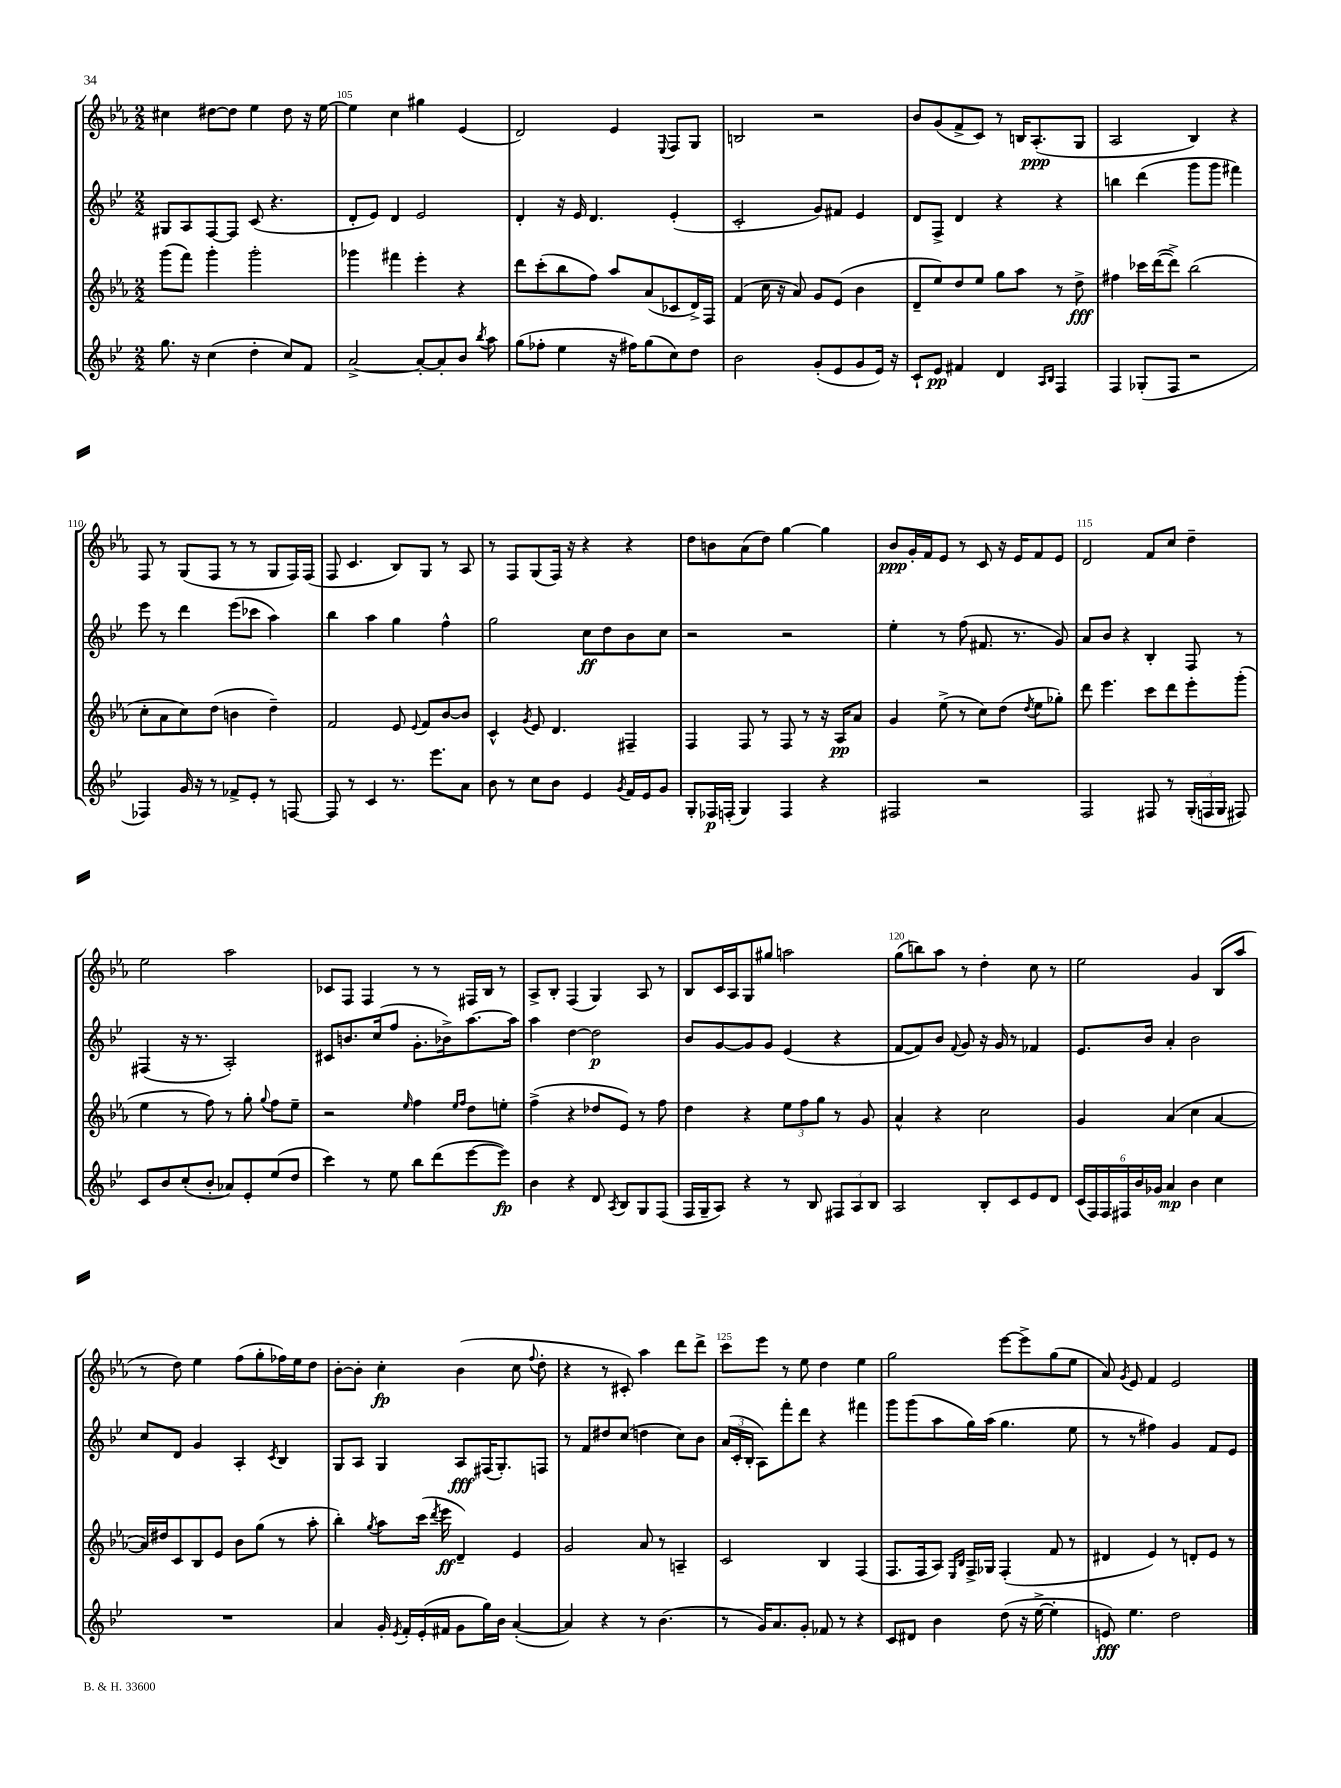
<<
\new StaffGroup <<
\new Staff = "s0" {
    \clef treble \key ees \major \numericTimeSignature \time 2/2
    \autoBeamOff cis''4 dis''8[~ dis''8] ees''4 dis''8 r16 ees''16~ |
    ees''4 c''4 gis''4 ees'4( |
    d'2) ees'4 \appoggiatura { ees8 } f8[ g8] |
    b2 r2 |
    bes'8[ g'8( f'8-> c'8]) r8 b16[ aes8.-.\ppp( g8] |
    aes2 bes4) r4 |
    f8 r8 g8[( f8] r8 r8 g8[ f16) f16]( |
    f8 c'4. bes8[) g8] r8 aes8 |
    r8 f8[ g8( f16]) r16 r4 r4 |
    d''8[ b'8 aes'8( d''8]) g''4~ g''4 |
    bes'8[\ppp g'16-. f'16 ees'8] r8 c'8 r16 ees'16[ f'8 ees'8] |
    d'2 f'8[ c''8] d''4-- |
    ees''2 aes''2 |
    ces'8[ f8] f4 r8 r8 fis16[ bes16] r8 |
    aes8[-> bes8]-. f4( g4) aes8 r8 |
    bes8[ c'16 aes16 g8 gis''8] a''2 |
    g''8[( b''8) aes''8] r8 d''4-. c''8 r8 |
    ees''2 g'4 bes8[( aes''8] |
    r8 d''8) ees''4 f''8[( g''8-. fes''16) ees''16 d''8] |
    bes'8[~-. bes'8]-. c''4-.\fp bes'4( c''8 \appoggiatura { f''8 } d''8-. |
    r4 r8 cis'8-.) aes''4 d'''8[ d'''8]-> |
    c'''8[ ees'''8] r8 ees''8 d''4 ees''4 |
    g''2 ees'''8[~ ees'''8-> g''8( ees''8] |
    aes'8) \acciaccatura { g'8 } ees'8 f'4 ees'2 \bar "|." |
}
\new Staff = "s1" {
    \clef treble \key bes \major \numericTimeSignature \time 2/2
    \autoBeamOff gis8[ a8 f8~ f8] c'8( r4. |
    d'8[-. ees'8]) d'4 ees'2 |
    d'4-. r16 ees'16 d'4. ees'4-.( |
    c'2-. g'8[) fis'8] ees'4 |
    d'8[ f8]-> d'4 r4 r4 |
    b''4 d'''4( g'''8[ g'''8] fis'''4) |
    ees'''8 r8 d'''4 ees'''8[( ces'''8] a''4) |
    bes''4 a''4 g''4 f''4-^ |
    g''2 c''8[\ff d''8 bes'8 c''8] |
    r2 r2 |
    ees''4-. r8 f''8( fis'8. r8. g'8) |
    a'8[ bes'8] r4 bes4-. f8 r8 |
    fis4( r16 r8. a2-.) |
    cis'8[ b'8. c''16( f''8] g'8.[-. bes'16->) a''8.~ a''16] |
    a''4 d''4~ d''2\p |
    bes'8[ g'8~ g'8 g'8] ees'4( r4 |
    f'8[~ f'8) bes'8] \appoggiatura { f'8 } g'8 r16 g'16 r8 fes'4 |
    ees'8.[ bes'16] a'4-. bes'2 |
    c''8[ d'8] g'4 a4-. \acciaccatura { c'8 } bes4 |
    g8[ a8] g4 a8[\fff fis16( g8.-.) f8] |
    r8 f'8[ dis''8 c''8]( d''4 c''8[) bes'8] |
    \tuplet 3/2 { a'16[( c'16-. bes16]-. } a8[) f'''8-. d'''8] r4 fis'''4 |
    g'''8[ g'''8( a''8 g''16) a''16]( g''4. ees''8 |
    r8 r8 fis''4) g'4 f'8[ ees'8] \bar "|." |
}
\new Staff = "s2" {
    \clef treble \key ees \major \numericTimeSignature \time 2/2
    \autoBeamOff g'''8[( f'''8]) g'''4-. g'''2-. |
    ges'''4 fis'''4 ees'''4-. r4 |
    d'''8[ c'''8-.( bes''8 f''8]) aes''8[ aes'8( ces'8 d'16->) f16] |
    f'4( c''16 r16 aes'8) g'8[ ees'8]( bes'4 |
    d'8[-- ees''8) d''8 ees''8] g''8[ aes''8] r8 d''8->\fff |
    fis''4 ces'''16[ d'''16~( d'''8]->) bes''2( |
    c''8[-. aes'8 c''8) d''8]( b'4 d''4--) |
    f'2 ees'8 \appoggiatura { ees'8 } f'8[ bes'8~ bes'8] |
    c'4-^ \acciaccatura { g'8 } ees'8 d'4. fis4-- |
    f4 f8 r8 f8 r8 r16 aes16[\pp aes'8] |
    g'4 ees''8->( r8 c''8[) d''8]( \acciaccatura { d''8 } ees''8[ ges''8]-.) |
    d'''8 ees'''4. c'''8[ d'''8 ees'''8-. g'''8]-.( |
    ees''4 r8 f''8) r8 g''8-. \appoggiatura { g''8 } f''8[ ees''8]-- |
    r2 \grace { ees''16 } f''4 \grace { ees''16[ f''16] } d''8[ e''8]-. |
    f''4->( r4 des''8[ ees'8]) r8 f''8 |
    d''4 r4 \tuplet 3/2 { ees''8[ f''8 g''8] } r8 g'8 |
    aes'4-^ r4 c''2 |
    g'4 aes'4( c''4 aes'4~ |
    aes'16[) dis''16 c'8 bes8 ees'8] bes'8[ g''8]( r8 aes''8-. |
    bes''4-.) \acciaccatura { g''8 } aes''8[ c'''16]( \acciaccatura { d'''8 } ees'''16\ff d'4--) ees'4 |
    g'2 aes'8 r8 a4-- |
    c'2 bes4 f4( |
    f8.[ f16 aes8]) \grace { ees16[ bes16] } f16[-> ges16] f4-.( f'8 r8 |
    dis'4 ees'4) r8 d'8[-. ees'8] r8 \bar "|." |
}
\new Staff = "s3" {
    \clef treble \key bes \major \numericTimeSignature \time 2/2
    \autoBeamOff g''8. r16 c''4( d''4-. c''8[) f'8] |
    a'2~-> a'8[~-. a'8-. bes'8] \acciaccatura { bes''8 } a''8 |
    g''8[( fes''8]-. ees''4 r16 fis''16[) g''8( c''8) d''8] |
    bes'2 g'8[-.( ees'8 g'8 ees'16]) r16 |
    c'8[-! ees'8]\pp fis'4 d'4 \grace { a16[ bes16] } f4 |
    f4 ges8[-.( f8] r2 |
    fes4) g'16 r16 r8 fes'8[-> ees'8]-. r8 f8~ |
    f8 r8 c'4 r8. ees'''8.[ a'8] |
    bes'8 r8 c''8[ bes'8] ees'4 \acciaccatura { g'8 } f'16[ ees'16 g'8] |
    g8[-. fes16\p f16]-.( g4) f4 r4 |
    fis2 r2 |
    f2 fis8 r8 \tuplet 3/2 { g16[-.( f16 g16] } fis8) |
    c'8[ bes'8 c''8-.( bes'8]-. aes'8[) ees'8-. ees''8( d''8] |
    c'''4) r8 ees''8 bes''8[ d'''8( ees'''8~ ees'''8]\fp) |
    bes'4 r4 d'8 \acciaccatura { a8 } bes8[ g8 f8]( |
    f16[ g16-- a8]) r4 r8 bes8 \tuplet 3/2 { fis8[ a8 bes8] } |
    a2 bes8[-. c'8 ees'8 d'8] |
    \tuplet 6/4 { c'16[( f16) f16 fis16 bes'16 ges'16] } a'4\mp bes'4 c''4 |
    R1 |
    a'4 g'16-. \acciaccatura { ees'8 } f'16[-. ees'16-.( fis'16] g'8[ g''16) bes'16] a'4~-.( |
    a'4) r4 r8 bes'4.( |
    r8 g'16[) a'8. g'8]-. fes'8 r8 r4 |
    c'8[ dis'8] bes'4 d''8( r16 ees''16~-> ees''4-. |
    e'8\fff) ees''4. d''2 \bar "|." |
}
>>
>>
\layout { \context { \Score currentBarNumber = #104 \override BarNumber.break-visibility = ##(#f #t #t) barNumberVisibility = #(every-nth-bar-number-visible 5) } }
